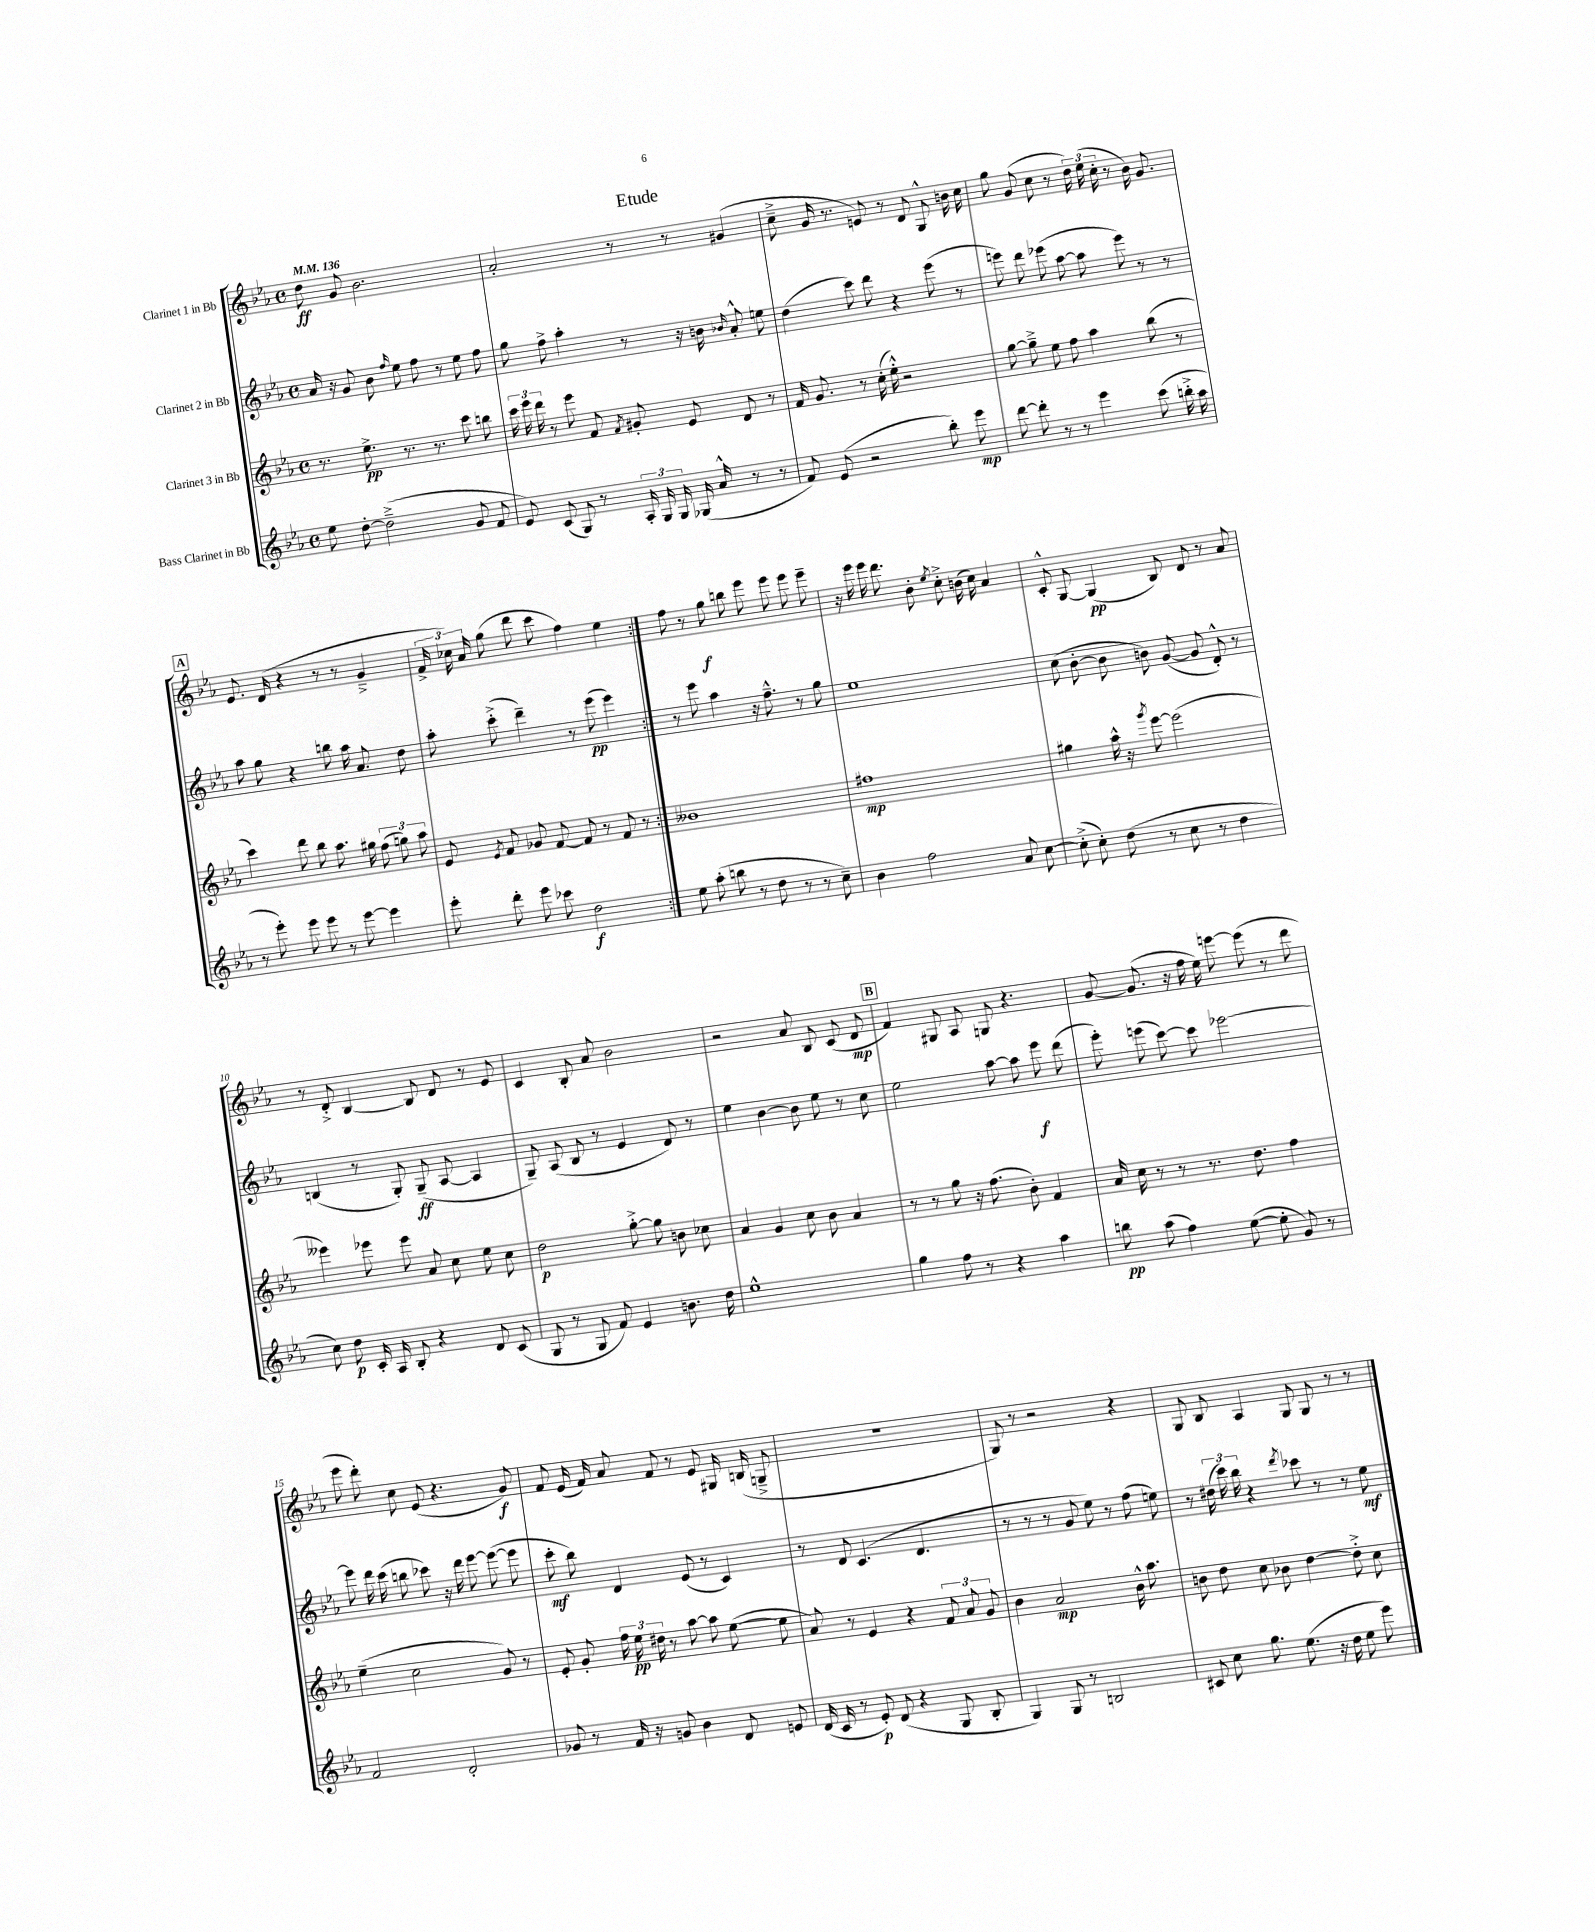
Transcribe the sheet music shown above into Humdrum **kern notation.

**kern	**dynam	**kern	**dynam	**kern	**dynam	**kern	**dynam
*part4	*part4	*part3	*part3	*part2	*part2	*part1	*part1
*staff4	*staff4	*staff3	*staff3	*staff2	*staff2	*staff1	*staff1
*I"Bass Clarinet in Bb	*	*I"Clarinet 3 in Bb	*	*I"Clarinet 2 in Bb	*	*I"Clarinet 1 in Bb	*
*clefG2	*	*clefG2	*	*clefG2	*	*clefG2	*
*k[b-e-a-]	*	*k[b-e-a-]	*	*k[b-e-a-]	*	*k[b-e-a-]	*
*M4/4	*	*M4/4	*	*M4/4	*	*M4/4	*
*met(c)	*	*met(c)	*	*met(c)	*	*met(c)	*
*MM136	*	*MM136	*	*MM136	*	*MM136	*
=1	=1	=1	=1	=1	=1	=1	=1
8ee-\	.	8.r	.	16a-/	.	8dd\	ff
.	.	.	.	16r	.	.	.
[8dd'\	.	.	.	8g/	.	8g/	.
.	.	8.ee-^\	pp	.	.	.	.
(2dd~^\]	.	.	.	8b-\	.	2.b-\	.
.	.	.	.	16qqff/	.	.	.
.	.	8.r	.	8ee-\	.	.	.
.	.	.	.	8ff\	.	.	.
.	.	8.r	.	.	.	.	.
.	.	.	.	8r	.	.	.
8g/	.	8ccc\	.	8ee-\	.	.	.
8f/	.	8bbn\	.	8ff\	.	.	.
=2	=2	=2	=2	=2	=2	=2	=2
8e-/)	.	24ccc\	.	8gg\	.	2a-'/	.
.	.	24eee-\	.	.	.	.	.
.	.	24ddd\	.	.	.	.	.
(8c/	.	8r	.	8ff^\	.	.	.
8G/)	.	8eee-\	.	4aa-'\	.	.	.
8r	.	8f/	.	.	.	.	.
.	.	8qf/	.	.	.	.	.
24A-'/	.	8g#X'/	.	8r	.	8r	.
24G/	.	.	.	.	.	.	.
24G/	.	.	.	.	.	.	.
(16G-X/	.	8e-/	.	16r	.	8r	.
16a-^^/	.	.	.	16bn\	.	.	.
.	.	.	.	16qqb-X/	.	.	.
8r	.	8d/	.	8a-'^^/	.	(4g#X/	.
8r	.	8r	.	8een\	.	.	.
=3	=3	=3	=3	=3	=3	=3	=3
8f/)	.	16f/	.	(4dd\	.	8cc~^\	.
.	.	8.g/	.	.	.	.	.
(8e-/	.	.	.	.	.	16g/	.
.	.	.	.	.	.	8.r	.
2r	.	8r	.	8ccc\)	.	.	.
.	.	(16cc'\	.	8ddd\	.	8en/)	.
.	.	16ee-'^^\)	.	.	.	.	.
.	.	2r	.	4r	.	8r	.
.	.	.	.	.	.	8d/	.
8bb-'\)	.	.	.	(8eee-\	.	8G^^/	.
8eee-\	mp	.	.	8r	.	16bn\	.
.	.	.	.	.	.	16cc\	.
=4	=4	=4	=4	=4	=4	=4	=4
[8ddd\	.	[8gg\	.	8eeen\)	.	8gg\	.
8ddd'\]	.	8gg~^\]	.	8ddd\	.	(8g/	.
8r	.	8ee-\	.	(8eee-X\	.	8cc\	.
8r	.	8ff\	.	[8aa-\	.	8r	.
4eee-\	.	4aa-\	.	8aa-\]	.	24dd\)	.
.	.	.	.	.	.	(24ee-\	.
.	.	.	.	.	.	24cc'\	.
.	.	.	.	8eee-\)	.	8r	.
(8ccc\	.	(8bb-\	.	8r	.	16b-\)	.
.	.	.	.	.	.	8.g/	.
16bbn'^\	.	8r	.	8r	.	.	.
16aa-\	.	.	.	.	.	.	.
!!LO:LB:g=z
!!LO:REH:place=s1:t=A
=5	=5	=5	=5	=5	=5	=5	=5
8r	.	4ccc\)	.	8aa-\	.	8.e-/	.
8eee-'\)	.	.	.	8gg\	.	.	.
.	.	.	.	.	.	(16d/	.
8eee-\	.	8ddd\	.	4r	.	4r	.
8eee-\	.	8bb-\	.	.	.	.	.
8r	.	8.aa-\	.	8bbn\	.	8r	.
[8eee-\	.	.	.	16aa-\	.	8r	.
.	.	16gg#X\	.	8.a-/	.	.	.
4eee-\]	.	(12ff\	.	.	.	4g~^/	.
.	.	12ggn\)	.	.	.	.	.
.	.	.	.	8dd\	.	.	.
.	.	12aa-\	.	.	.	.	.
=6	=6	=6	=6	=6	=6	=6	=6
8eee-'\	.	8e-/	.	8aa-'\	.	24f^/	.
.	.	.	.	.	.	24cc-X\)	.
.	.	.	.	.	.	24a-/	.
.	.	8qe-/	.	.	.	.	.
8ddd'\	.	8f/	.	(8ccc'^\	.	(8gg\	.
8eee-\	.	8g-X/	.	4ddd~\)	.	8ddd\	.
8ccc-X\	.	[8f/	.	.	.	8ccc\	.
2dd\	f	8f/]	.	8r	.	4ff\)	.
.	.	8r	.	(8eee-\	pp	.	.
.	.	8f/	.	4eee-\)	.	4ee-\	.
.	.	8r	.	.	.	.	.
=7:|!	=7:|!	=7:|!	=7:|!	=7:|!	=7:|!	=7:|!	=7:|!
8ee-\	.	1b--X	.	8r	.	8ff\	.
(8aa-'\	.	.	.	8eee-\	.	8r	.
8bbn\	.	.	.	4aa-\	.	8gg\	f
8r	.	.	.	.	.	8bbn\	.
8dd\	.	.	.	16r	.	8eee-\	.
.	.	.	.	8.ff~^^\	.	.	.
8r	.	.	.	.	.	8eee-\	.
8r	.	.	.	8r	.	8eee-\	.
8cc~\)	.	.	.	8gg\	.	8eee-~\	.
=8	=8	=8	=8	=8	=8	=8	=8
4b-\	.	1ff#X	mp	1ee-	.	16r	.
.	.	.	.	.	.	16eee-\	.
.	.	.	.	.	.	16eee-\	.
.	.	.	.	.	.	8.ddd\	.
2ff\	.	.	.	.	.	.	.
.	.	.	.	.	.	8b-'\	.
.	.	.	.	.	.	8qee-/	.
.	.	.	.	.	.	8cc'^\	.
.	.	.	.	.	.	(16bn\	.
.	.	.	.	.	.	16cc\)	.
8a-/	.	.	.	.	.	4a-/	.
[8cc\	.	.	.	.	.	.	.
=9	=9	=9	=9	=9	=9	=9	=9
(8cc'^\]	.	4gg#X\	.	(8cc\	.	8c'^^/	.
8cc'\)	.	.	.	[8b-'\	.	[8G/	.
(8dd\	.	16aa-^^\	.	8b-\]	.	(4G/]	pp
.	.	16r	.	.	.	.	.
.	.	8qggg/	.	.	.	.	.
8r	.	[8eee-\	.	8bn\)	.	.	.
8cc\	.	(2eee-\]	.	([8g/	.	8B-/)	.
8r	.	.	.	8g/]	.	8d/	.
4dd\	.	.	.	8d'^^/)	.	8r	.
.	.	.	.	8r	.	8a-/	.
!!LO:LB:g=z
=10	=10	=10	=10	=10	=10	=10	=10
8cc\)	.	4eee--X\)	.	(4Bn/	.	8r	.
8dd\	p	.	.	.	.	8d'^/	.
16c'/	.	8eee-X\	.	8r	.	[4B-/	.
16A-/	.	.	.	.	.	.	.
8B-'/	.	8eee-\	.	8G'/)	.	.	.
4r	.	8a-/	.	(8G~/	ff	8B-/]	.
.	.	8cc\	.	[8A-/	.	8d/	.
8d/	.	8ee-\	.	4A-/]	.	8r	.
(8c/	.	8cc\	.	.	.	8e-/	.
=11	=11	=11	=11	=11	=11	=11	=11
8G/	.	2dd\	p	8G~/)	.	4c/	.
8r	.	.	.	(8A-/	.	.	.
8G/	.	.	.	8B-/	.	8B-'/	.
8f/)	.	.	.	8r	.	8a-/	.
4e-/	.	[8gg'^\	.	4e-/	.	2b-\	.
.	.	8gg\]	.	.	.	.	.
8.bn\	.	8bn\	.	8d/)	.	.	.
.	.	8cc-X\	.	8r	.	.	.
16dd\	.	.	.	.	.	.	.
=12	=12	=12	=12	=12	=12	=12	=12
1ee-^^	.	4a-/	.	4ee-\	.	2r	.
.	.	4g/	.	[4b-\	.	.	.
.	.	8cc\	.	8b-\]	.	8a-/	.
.	.	8b-\	.	8ee-\	.	8B-/	.
.	.	4a-/	.	8r	.	(8c/	.
.	.	.	.	8cc\	.	8d/	mp
!!LO:REH:place=s1:t=B
=13	=13	=13	=13	=13	=13	=13	=13
4gg\	.	8r	.	2ee-\	.	4f/)	.
.	.	8r	.	.	.	.	.
8ff\	.	8gg\	.	.	.	8G#X/	.
8r	.	16r	.	.	.	8A-/	.
.	.	(8.ff\	.	.	.	.	.
4r	.	.	.	[8aa-\	.	8Gn/	.
.	.	8b-'\)	.	8aa-\]	.	4.r	.
4aa-\	.	4f/	.	8eee-\	f	.	.
.	.	.	.	(8ddd\	.	.	.
=14	=14	=14	=14	=14	=14	=14	=14
8bbn\	pp	16a-/	.	8eee-'\)	.	[8g/	.
.	.	16cc\	.	.	.	.	.
(8aa-\	.	8r	.	(8eeen\	.	(8.g/]	.
4ff\)	.	8r	.	[8ccc\)	.	.	.
.	.	.	.	.	.	16r	.
.	.	8.r	.	8ccc\]	.	16ff\	.
.	.	.	.	.	.	16ee-\)	.
([8ee-\	.	.	.	[2eee-X\	.	[8eeen\	.
.	.	8.dd\	.	.	.	.	.
8ee-'\]	.	.	.	.	.	(8eee\]	.
8g/)	.	4ff\	.	.	.	8r	.
8r	.	.	.	.	.	8ddd\	.
!!LO:LB:g=z
=15	=15	=15	=15	=15	=15	=15	=15
2f/	.	(4ee-~\	.	8eee-\]	.	8eee-\	.
.	.	.	.	16ddd\	.	8ddd'\)	.
.	.	.	.	(16ccc\	.	.	.
.	.	2cc\	.	8bbn\	.	8cc\	.
.	.	.	.	8ccc-X\)	.	(8e-/	.
2d'/	.	.	.	16r	.	4.r	.
.	.	.	.	16ddd\	.	.	.
.	.	.	.	[8eee-\	.	.	.
.	.	8g/)	.	(8eee-\_	.	.	.
.	.	8r	.	8eee-\]	.	8g/)	f
=16	=16	=16	=16	=16	=16	=16	=16
8g-X/	.	8e-'/	.	8ccc'\	mf	8f/	.
8r	.	8g'/	.	8bb-\)	.	(16e-/	.
.	.	.	.	.	.	16f/)	.
16f/	.	24ff\	.	4d/	.	8a-/	.
.	.	24ee-\	pp	.	.	.	.
16r	.	.	.	.	.	.	.
.	.	24dd#X\	.	.	.	.	.
8gn/	.	8r	.	.	.	8f/	.
4b-\	.	[8aa-\	.	(8e-/	.	8r	.
.	.	8aa-\]	.	8r	.	8e-/	.
8d/	.	([8ee-\	.	4c/)	.	16G#X/	.
.	.	.	.	.	.	(16Bn/	.
8en/	.	8ee-\]	.	.	.	8Gn~^/	.
=17	=17	=17	=17	=17	=17	=17	=17
(16d/	.	8a-/)	.	8r	.	1r	.
16c/	.	.	.	.	.	.	.
8r	.	8r	.	8d/	.	.	.
8e-'/)	p	4e-/	.	(4.c/	.	.	.
(8d/	.	.	.	.	.	.	.
4r	.	4r	.	.	.	.	.
.	.	.	.	4.d/	.	.	.
8G/	.	12f/	.	.	.	.	.
.	.	12a-/	.	.	.	.	.
8B-'/	.	.	.	.	.	.	.
.	.	12g/	.	.	.	.	.
=18	=18	=18	=18	=18	=18	=18	=18
4G/)	.	4b-\	.	8r	.	8G/)	.
.	.	.	.	8r	.	8r	.
8G/	.	2a-/	mp	8r	.	2r	.
8r	.	.	.	8g/	.	.	.
2Bn/	.	.	.	8ee-\)	.	.	.
.	.	.	.	8r	.	.	.
.	.	16b-^^\	.	(8ff\	.	4r	.
.	.	8.aa-\	.	.	.	.	.
.	.	.	.	8een\)	.	.	.
=19	=19	=19	=19	=19	=19	=19	=19
8c#X/	.	8bn\	.	8r	.	8G/	.
8cc\	.	8dd\	.	(24dd#X\	.	8B-/	.
.	.	.	.	24ccc\)	.	.	.
.	.	.	.	24bb-\	.	.	.
8.gg\	.	8cc\	.	4r	.	4A-/	.
.	.	8b-X\	.	.	.	.	.
(8.ee-\	.	.	.	.	.	.	.
.	.	.	.	8qddd/	.	.	.
.	.	[4dd\	.	8ccc-X\	.	8G/	.
16r	.	.	.	8r	.	8G/	.
16dd\	.	.	.	.	.	.	.
8ee-\	.	8dd'^\]	.	8r	.	8r	.
8eee-\)	.	8cc\	.	8ee-\	mf	8r	.
==	==	==	==	==	==	==	==
*-	*-	*-	*-	*-	*-	*-	*-
